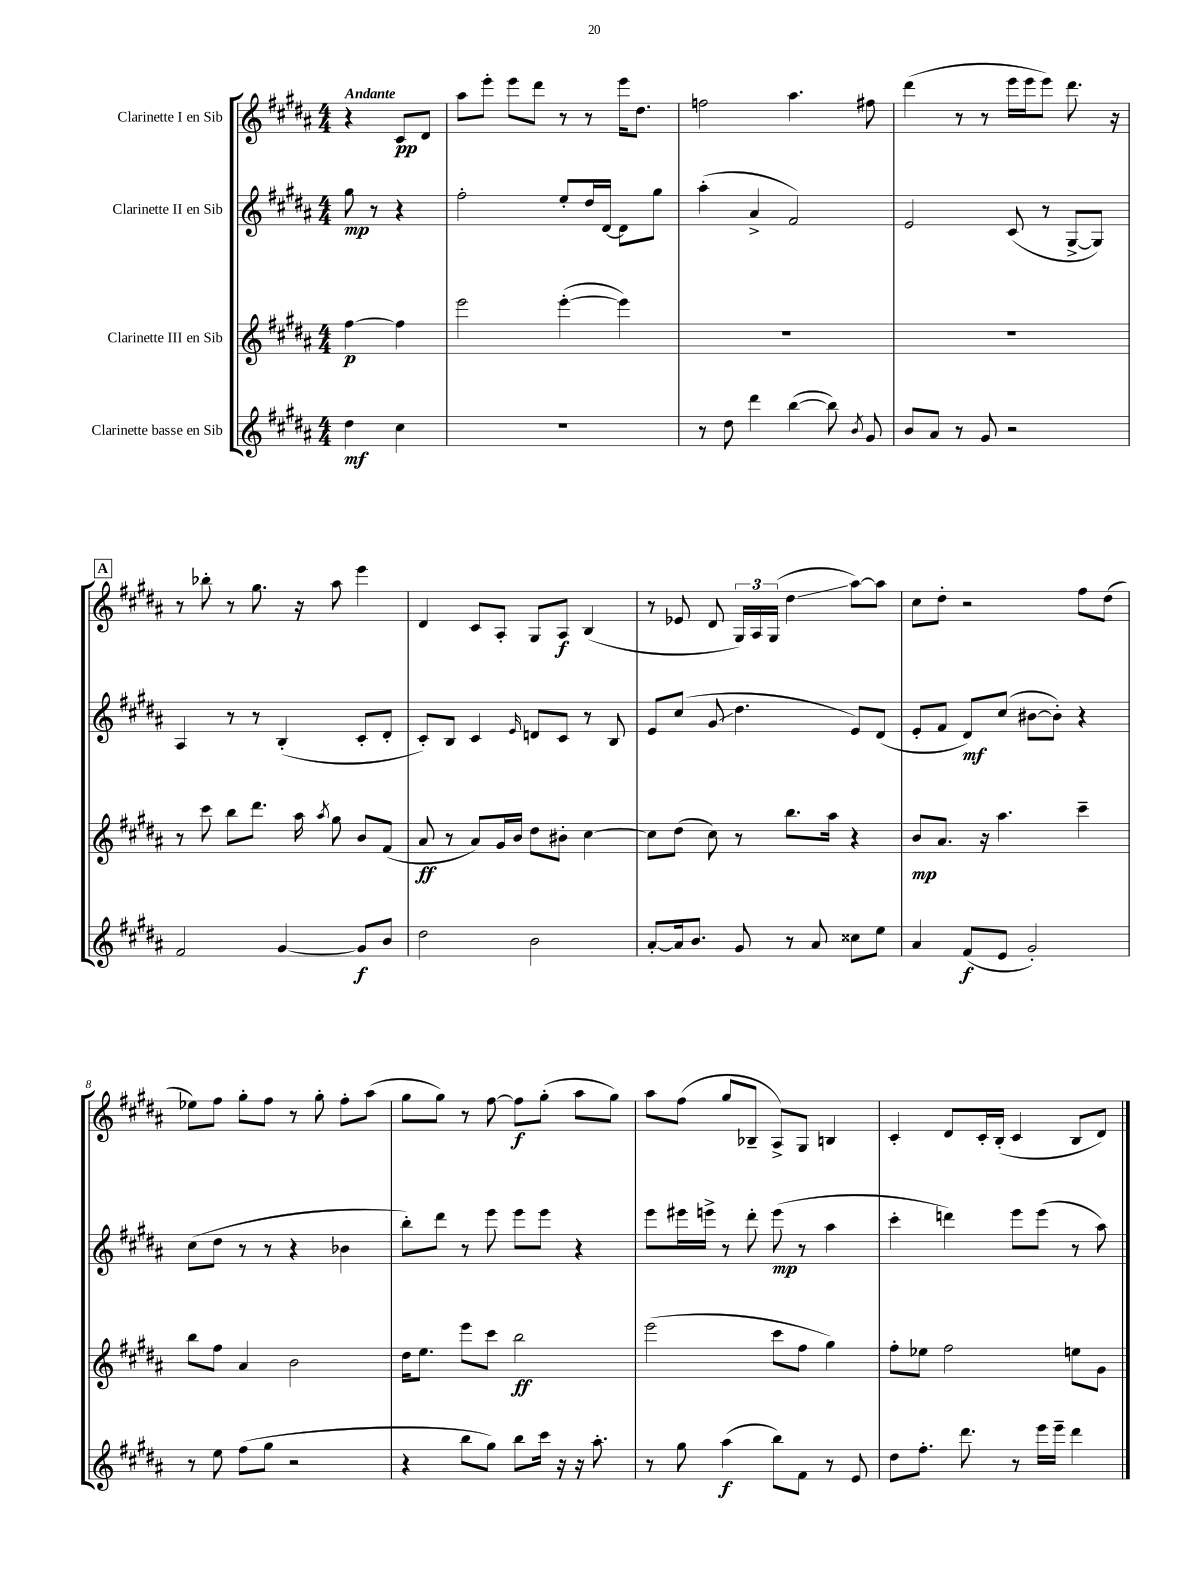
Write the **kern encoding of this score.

**kern	**kern	**kern	**kern
*staff4	*staff3	*staff2	*staff1
*clefG2	*clefG2	*clefG2	*clefG2
*k[f#c#g#d#a#]	*k[f#c#g#d#a#]	*k[f#c#g#d#a#]	*k[f#c#g#d#a#]
*M4/4	*M4/4	*M4/4	*M4/4
4dd#	[4ff#	8gg#	4r
.	.	8r	.
4cc#	4ff#]	4r	8c#
.	.	.	8d#
=	=	=	=
1r	2eee	2ff#'	8aa#
.	.	.	8eee'
.	.	.	8eee
.	.	.	8ddd#
.	([4eee'	8ee'	8r
.	.	16dd#	8r
.	.	[16d#	.
.	4eee])	8d#]	16eee
.	.	.	8.dd#
.	.	8gg#	.
=	=	=	=
8r	1r	(4aa#'	2ff
8dd#	.	.	.
4ddd#	.	4a#^	.
([4bb	.	2f#)	4.aa#
8bb])	.	.	.
8qb	.	.	.
8g#	.	.	8ff#
=	=	=	=
8b	1r	2e	(4ddd#
8a#	.	.	.
8r	.	.	8r
8g#	.	.	8r
2r	.	(8c#	16eee
.	.	.	16eee
.	.	8r	8eee)
.	.	[8G#^	8.ddd#
.	.	8G#])	.
.	.	.	16r
=	=	=	=
2f#	8r	4A#	8r
.	8ccc#	.	8bb-'
.	8bb	8r	8r
.	8.ddd#	8r	8.gg#
[4g#	.	(4B'	.
.	16aa#	.	16r
.	8qaa#	.	.
.	8gg#	.	8aa#
8g#]	8b	8c#'	4eee
8b	(8f#	8d#'	.
=	=	=	=
2dd#	8a#	8c#')	4d#
.	8r	8B	.
.	8a#)	4c#	8c#
.	16g#	.	8A#'
.	16b	.	.
.	.	16qqe	.
2b	8dd#	8d	8G#
.	8b#'	8c#	8A#
.	[4cc#	8r	(4B
.	.	8B	.
=	=	=	=
[8a#'	8cc#]	8e	8r
16a#]	(8dd#	(8cc#	8e-
8.b	.	.	.
.	8cc#)	8g#	8d#
8g#	8r	4.dd#	24G#)
.	.	.	24A#
.	.	.	(24G#
8r	8.bb	.	4dd#
8a#	.	.	.
.	16aa#	.	.
8cc##	4r	8e)	[8aa#)
8ee	.	(8d#	8aa#]
=	=	=	=
4a#	8b	8e'	8cc#
.	8.a#	8f#	8dd#'
(8f#	.	8d#)	2r
.	16r	.	.
8e	4.aa#	(8cc#	.
2g#')	.	[8b#	.
.	.	8b#'])	.
.	4ccc#~	4r	8ff#
.	.	.	(8dd#
=	=	=	=
8r	8bb	(8cc#	8ee-)
8ee	8ff#	8dd#	8ff#
(8ff#	4a#	8r	8gg#'
8gg#	.	8r	8ff#
2r	2b	4r	8r
.	.	.	8gg#'
.	.	4b-	8ff#'
.	.	.	(8aa#
=	=	=	=
4r	16dd#	8bb')	8gg#
.	8.ee	.	.
.	.	8ddd#	8gg#)
8bb	8eee	8r	8r
8gg#)	8ccc#	8eee	[8ff#
8bb	2bb	8eee	8ff#]
16ccc#	.	8eee	(8gg#'
16r	.	.	.
16r	.	4r	8aa#
8.aa#'	.	.	.
.	.	.	8gg#)
=	=	=	=
8r	(2eee	8eee	8aa#
8gg#	.	16eee#	(8ff#
.	.	16eee^	.
(4aa#	.	8r	8gg#
.	.	8ddd#'	8B-~
8bb)	8ccc#	(8eee	8A#^)
8f#	8ff#	8r	8G#
8r	4gg#)	4aa#	4B
8e	.	.	.
=	=	=	=
8dd#	8ff#'	4ccc#'	4c#'
8.ff#'	8ee-	.	.
.	2ff#	4ddd)	8d#
8.ddd#	.	.	.
.	.	.	16c#'
.	.	.	(16B'
8r	.	8eee	4c#
16eee	.	(8eee	.
16eee~	.	.	.
4ddd#	8ee	8r	8B
.	8g#	8aa#)	8d#)
==	==	==	==
*-	*-	*-	*-
